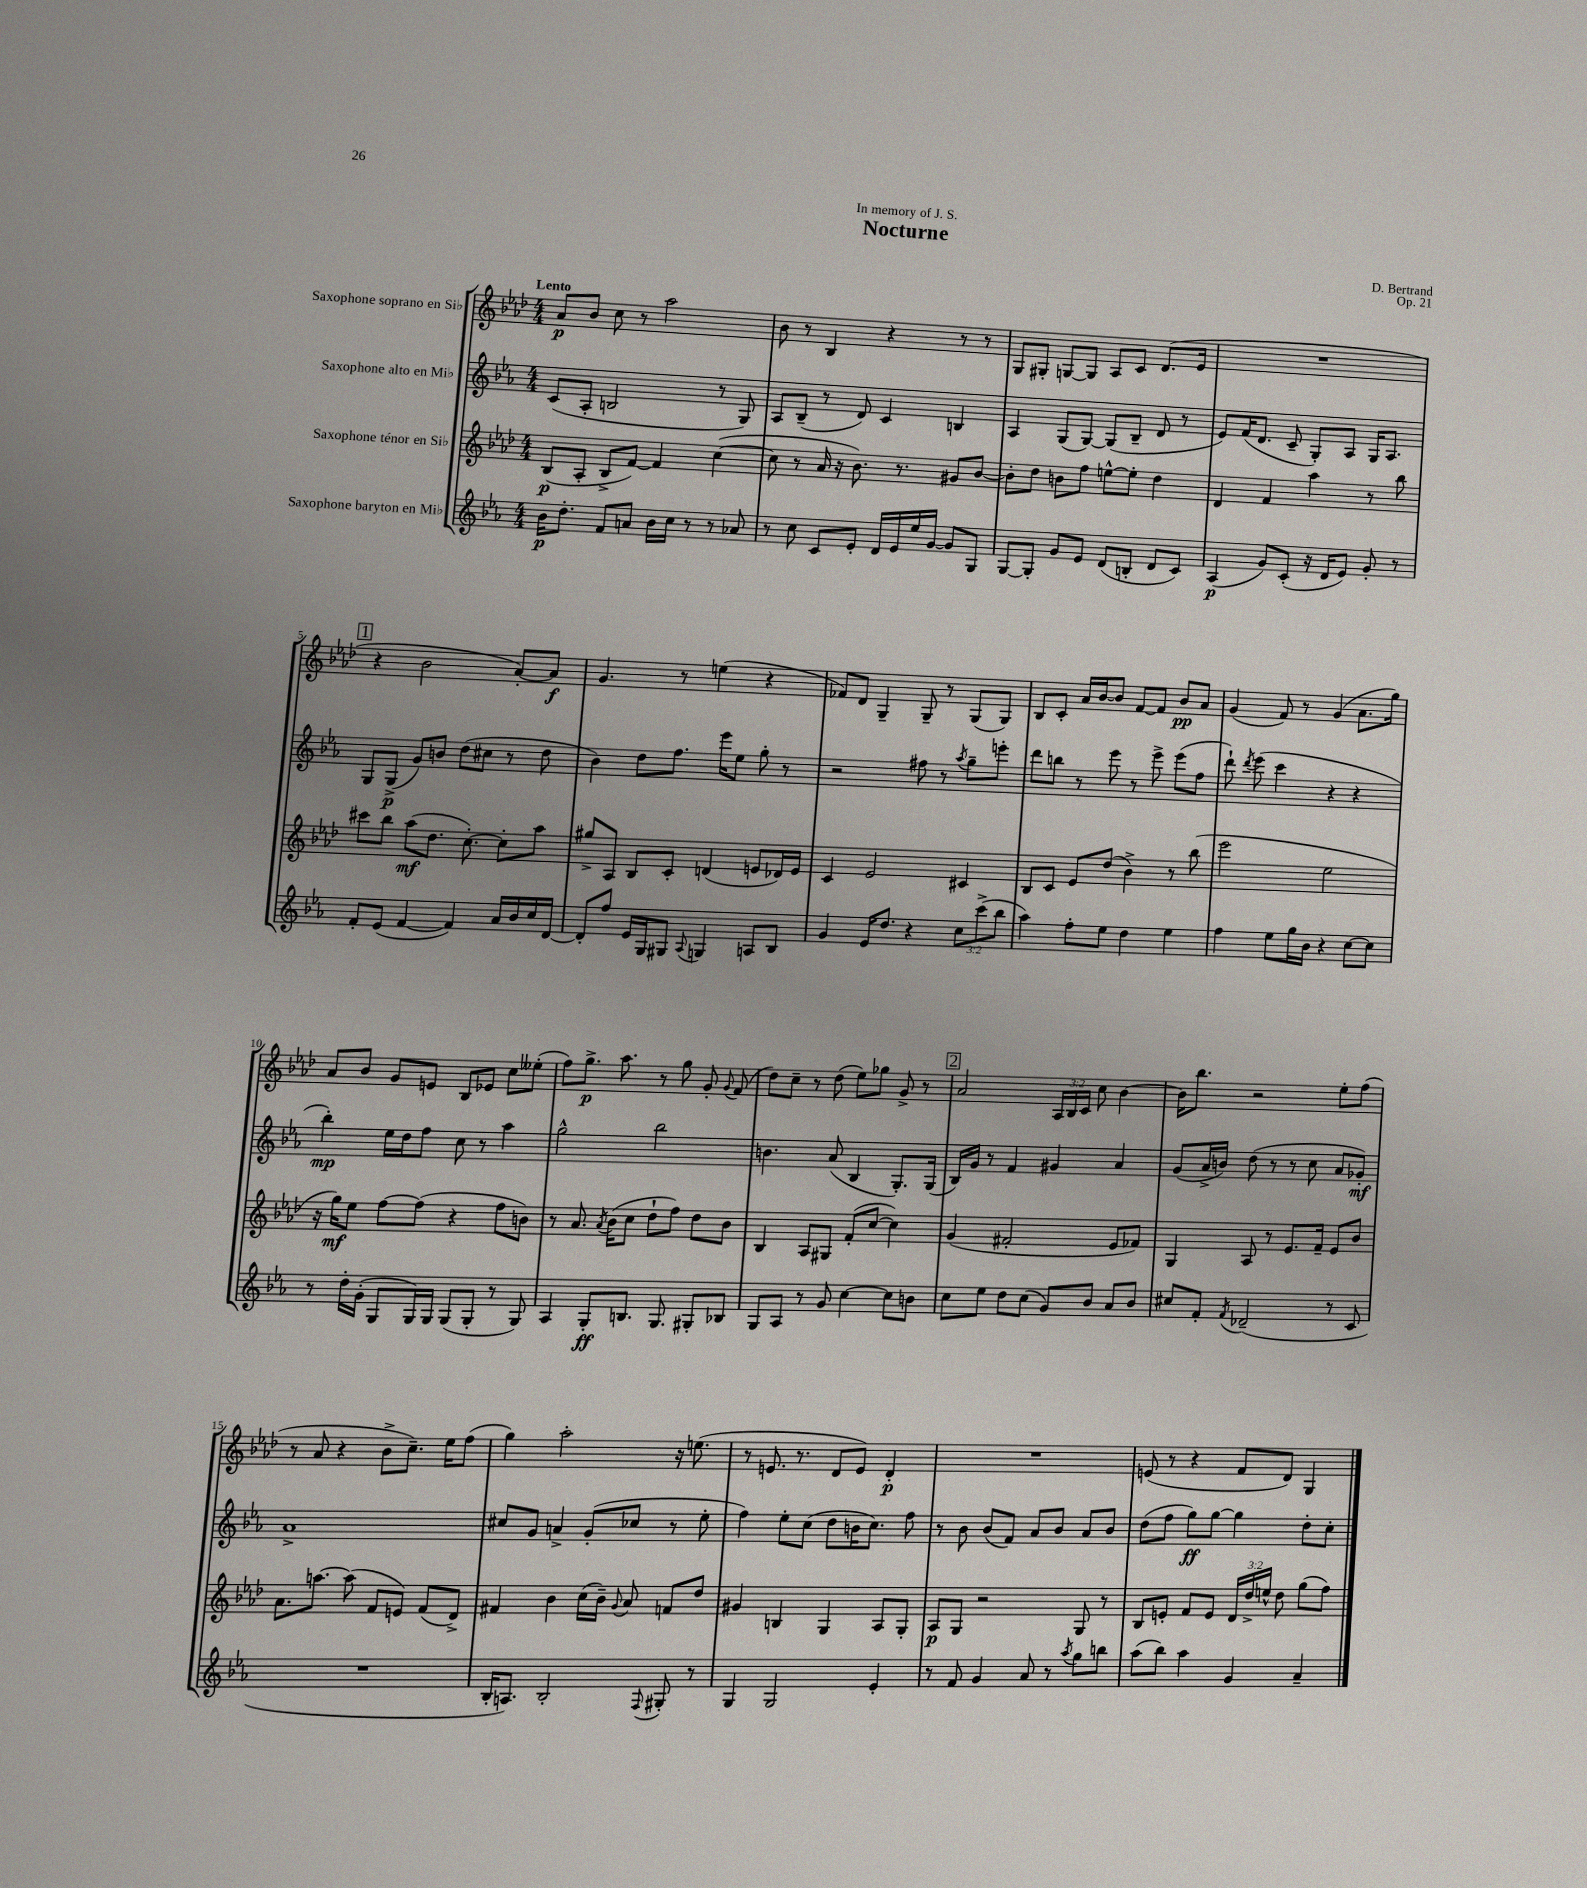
\header { title = "Nocturne" composer = "D. Bertrand" dedication = "In memory of J. S." opus = "Op. 21" }
<<
\new StaffGroup <<
\new Staff = "s0" \with { instrumentName = "Saxophone soprano en Sib" } {
    \clef treble \key aes \major \numericTimeSignature \time 4/4 \override Staff.TupletNumber.text = #tuplet-number::calc-fraction-text \tempo "Lento"
    \autoBeamOff aes'8[\p bes'8] c''8 r8 aes''2 |
    bes'8 r8 bes4 r4 r8 r8 |
    g8[ gis8]-. g8[~ g8] aes8[ c'8] des'8.[( ees'16] |
    R1 |
    \mark \markup { \box "1" } r4 bes'2 aes'8[~-.) aes'8]\f |
    g'4. r8 e''4( r4 |
    fes'8[) des'8] g4-- g8-- r8 g8[( g8]) |
    bes8[ c'8]-. aes'16[ bes'16~ bes'8] f'8[~ f'8] bes'8[\pp aes'8] |
    g'4( f'8) r8 g'4( aes'8.[ g''16]) |
    aes'8[ bes'8] g'8[ e'8] bes8[ ees'8] c''8[ eeses''8]-.( |
    f''8[) g''8.]->\p aes''8. r8 g''8 g'8-. \appoggiatura { g'8 } f'8( |
    des''8[) c''8]-- r8 des''8( ees''8[) ges''8] g'8-> r8 |
    \mark \markup { \box "2" } aes'2 \tuplet 3/2 { aes16[ bes16 c'16] } c''8 bes'4~ |
    bes'16[ bes''8.] r2 ees''8[-. f''8]( |
    r8 aes'8 r4 bes'8[-> c''8.]--) ees''16[ f''8]( |
    g''4) aes''2-. r16 e''8.( |
    r8 e'8. r8. des'8[ e'8]) des'4-.\p |
    R1 |
    e'8( r8 r4 f'8[ des'8]) g4 \bar "|." |
}
\new Staff = "s1" \with { instrumentName = "Saxophone alto en Mib" } {
    \clef treble \key ees \major \numericTimeSignature \time 4/4
    \autoBeamOff c'8[( aes8]-. b2 r8 g8) |
    aes8[ bes8]--( r8 d'8) c'4 b4 |
    aes4 g8[( g8]~) g8[( bes8]-- d'8 r8 |
    ees'8[) f'16( d'8.] c'8-- g8[-.) aes8] g16[ aes8.] |
    \mark \markup { \box "1" } g8[ g8]->\p( g'8[) b'8] d''8[( cis''8] r8 d''8 |
    bes'4) d''8[ f''8.] ees'''16[ ees''8] g''8-. r8 |
    r2 fis''8 r8 \acciaccatura { aes''8 } g''8[-- e'''8]-. |
    d'''8[ b''8] r8 ees'''8 r8 ees'''8-> ees'''8[( f''8] |
    d'''8-!) \acciaccatura { d'''8 } ees'''8( c'''4 r4 r4 |
    bes''4-.\mp) ees''16[ d''16 f''8] c''8 r8 aes''4 |
    g''2-^ bes''2 |
    b'4. aes'8( bes4 g8.[-.) g16]( |
    \mark \markup { \box "2" } bes16[) g'16] r8 f'4 gis'4 aes'4 |
    g'8[( aes'16-> b'16]) d''8( r8 r8 c''8 aes'8[ ges'8]-.\mf) |
    aes'1-> |
    cis''8[ g'8] a'4-> g'8[-.( ces''8] r8 ees''8-. |
    f''4) ees''8[-. c''8]( d''8[ b'16 c''8.]) f''8 |
    r8 bes'8 bes'8[( f'8]) aes'8[ bes'8] aes'8[ bes'8] |
    d''8[( f''8] g''8[\ff) g''8]~ g''4 d''8[-. c''8]-. \bar "|." |
}
\new Staff = "s2" \with { instrumentName = "Saxophone ténor en Sib" } {
    \clef treble \key aes \major \numericTimeSignature \time 4/4 \override Staff.TupletNumber.text = #tuplet-number::calc-fraction-text
    \autoBeamOff bes8[\p( aes8]-. bes8[-> f'8]~) f'4 c''4~( |
    c''8 r8 aes'16 r16 bes'8.) r8. gis'8[ bes'8]~ |
    bes'8[-. des''8] b'8[ f''8] e''8[~-^ e''8]-. des''4 |
    des'4 f'4 aes''4 r8 bes''8 |
    \mark \markup { \box "1" } cis'''8[ bes''8] aes''8[\mf( des''8.] c''8.~-.) c''8[-. aes''8] |
    gis''8[-> aes8] bes8[ c'8]-. d'4( e'8[ des'16) e'16] |
    c'4 ees'2 cis'4 |
    bes8[ c'8] ees'8[ des''8]( bes'4->) r8 bes''8( |
    ees'''2 ees''2 |
    r16 g''16[\mf) ees''8] f''8[~ f''8]( r4 f''8[ b'8]) |
    r8 aes'8. \acciaccatura { aes'8 } bes'16[( c''8] des''8[-! f''8]) des''8[ bes'8] |
    bes4 aes8[ gis8] f'8[-.( c''8]~ c''4) |
    \mark \markup { \box "2" } g'4( fis'2-. ees'8[ fes'8]) |
    g4 aes8 r8 ees'8.[ f'16]-- ees'8[ bes'8] |
    aes'8.[ a''8.]~ a''8( f'8[ e'8]) f'8[( des'8]->) |
    fis'4 bes'4 c''16[( bes'16]--) \appoggiatura { g'8 } aes'8 f'8[ des''8] |
    gis'4 b4 g4 aes8[ g8]-. |
    aes8[\p g8] r2 g8 r8 |
    bes8[ e'8]-. f'8[ e'8] \tuplet 3/2 { des'16[ des''16-> e''16]-^ } des''8 g''8[( f''8]) \bar "|." |
}
\new Staff = "s3" \with { instrumentName = "Saxophone baryton en Mib" } {
    \clef treble \key ees \major \numericTimeSignature \time 4/4 \override Staff.TupletNumber.text = #tuplet-number::calc-fraction-text
    \autoBeamOff bes'16[\p d''8.]-. f'8[ a'8] bes'16[ c''16] r8 r8 aes'8 |
    r8 c''8 c'8[ ees'8]-. d'16[ ees'16 ees''16 g'16]~ g'8[ g8] |
    g8[~ g8]-. g'8[ ees'8] d'8[( b8]-. d'8[ c'8]) |
    aes4\p( g'8[) c'8]-.( r16 d'16[ ees'8]) g'8-. r8 |
    \mark \markup { \box "1" } f'8[-. ees'8]( f'4~ f'4) aes'16[ bes'16 c''16 d'16]~ |
    d'8[-. f''8] ees'16[ g16 gis8] \appoggiatura { aes8 } g4 a8[ bes8] |
    g'4 ees'16[ d''8.] r4 \tuplet 3/2 { c''8[ c'''8->( bes''8] } |
    aes''4) f''8[-. ees''8] d''4 ees''4 |
    f''4 ees''8[ g''16 bes'16] r4 c''8[~ c''8] |
    r8 d''16[-. g'16]-.( g8[ g16) g16] g8[( g8]-. r8 g8) |
    aes4 g8[-.\ff b8.] g8. gis8[-. bes8] |
    g8[ aes8] r8 g'8 c''4~ c''8[ b'8] |
    \mark \markup { \box "2" } c''8[ ees''8] d''8[ c''8]( g'8[) bes'8] aes'8[ bes'8] |
    cis''8[ f'8]-. \acciaccatura { f'8 } des'2--( r8 c'8 |
    R1 |
    bes16[-. a8.]) bes2-. \appoggiatura { f8 } gis8-. r8 |
    g4 g2 ees'4-. |
    r8 f'8 g'4 aes'8 r8 \acciaccatura { aes''8 } g''8[ b''8] |
    aes''8[( bes''8]) aes''4 g'4 aes'4-- \bar "|." |
}
>>
>>
